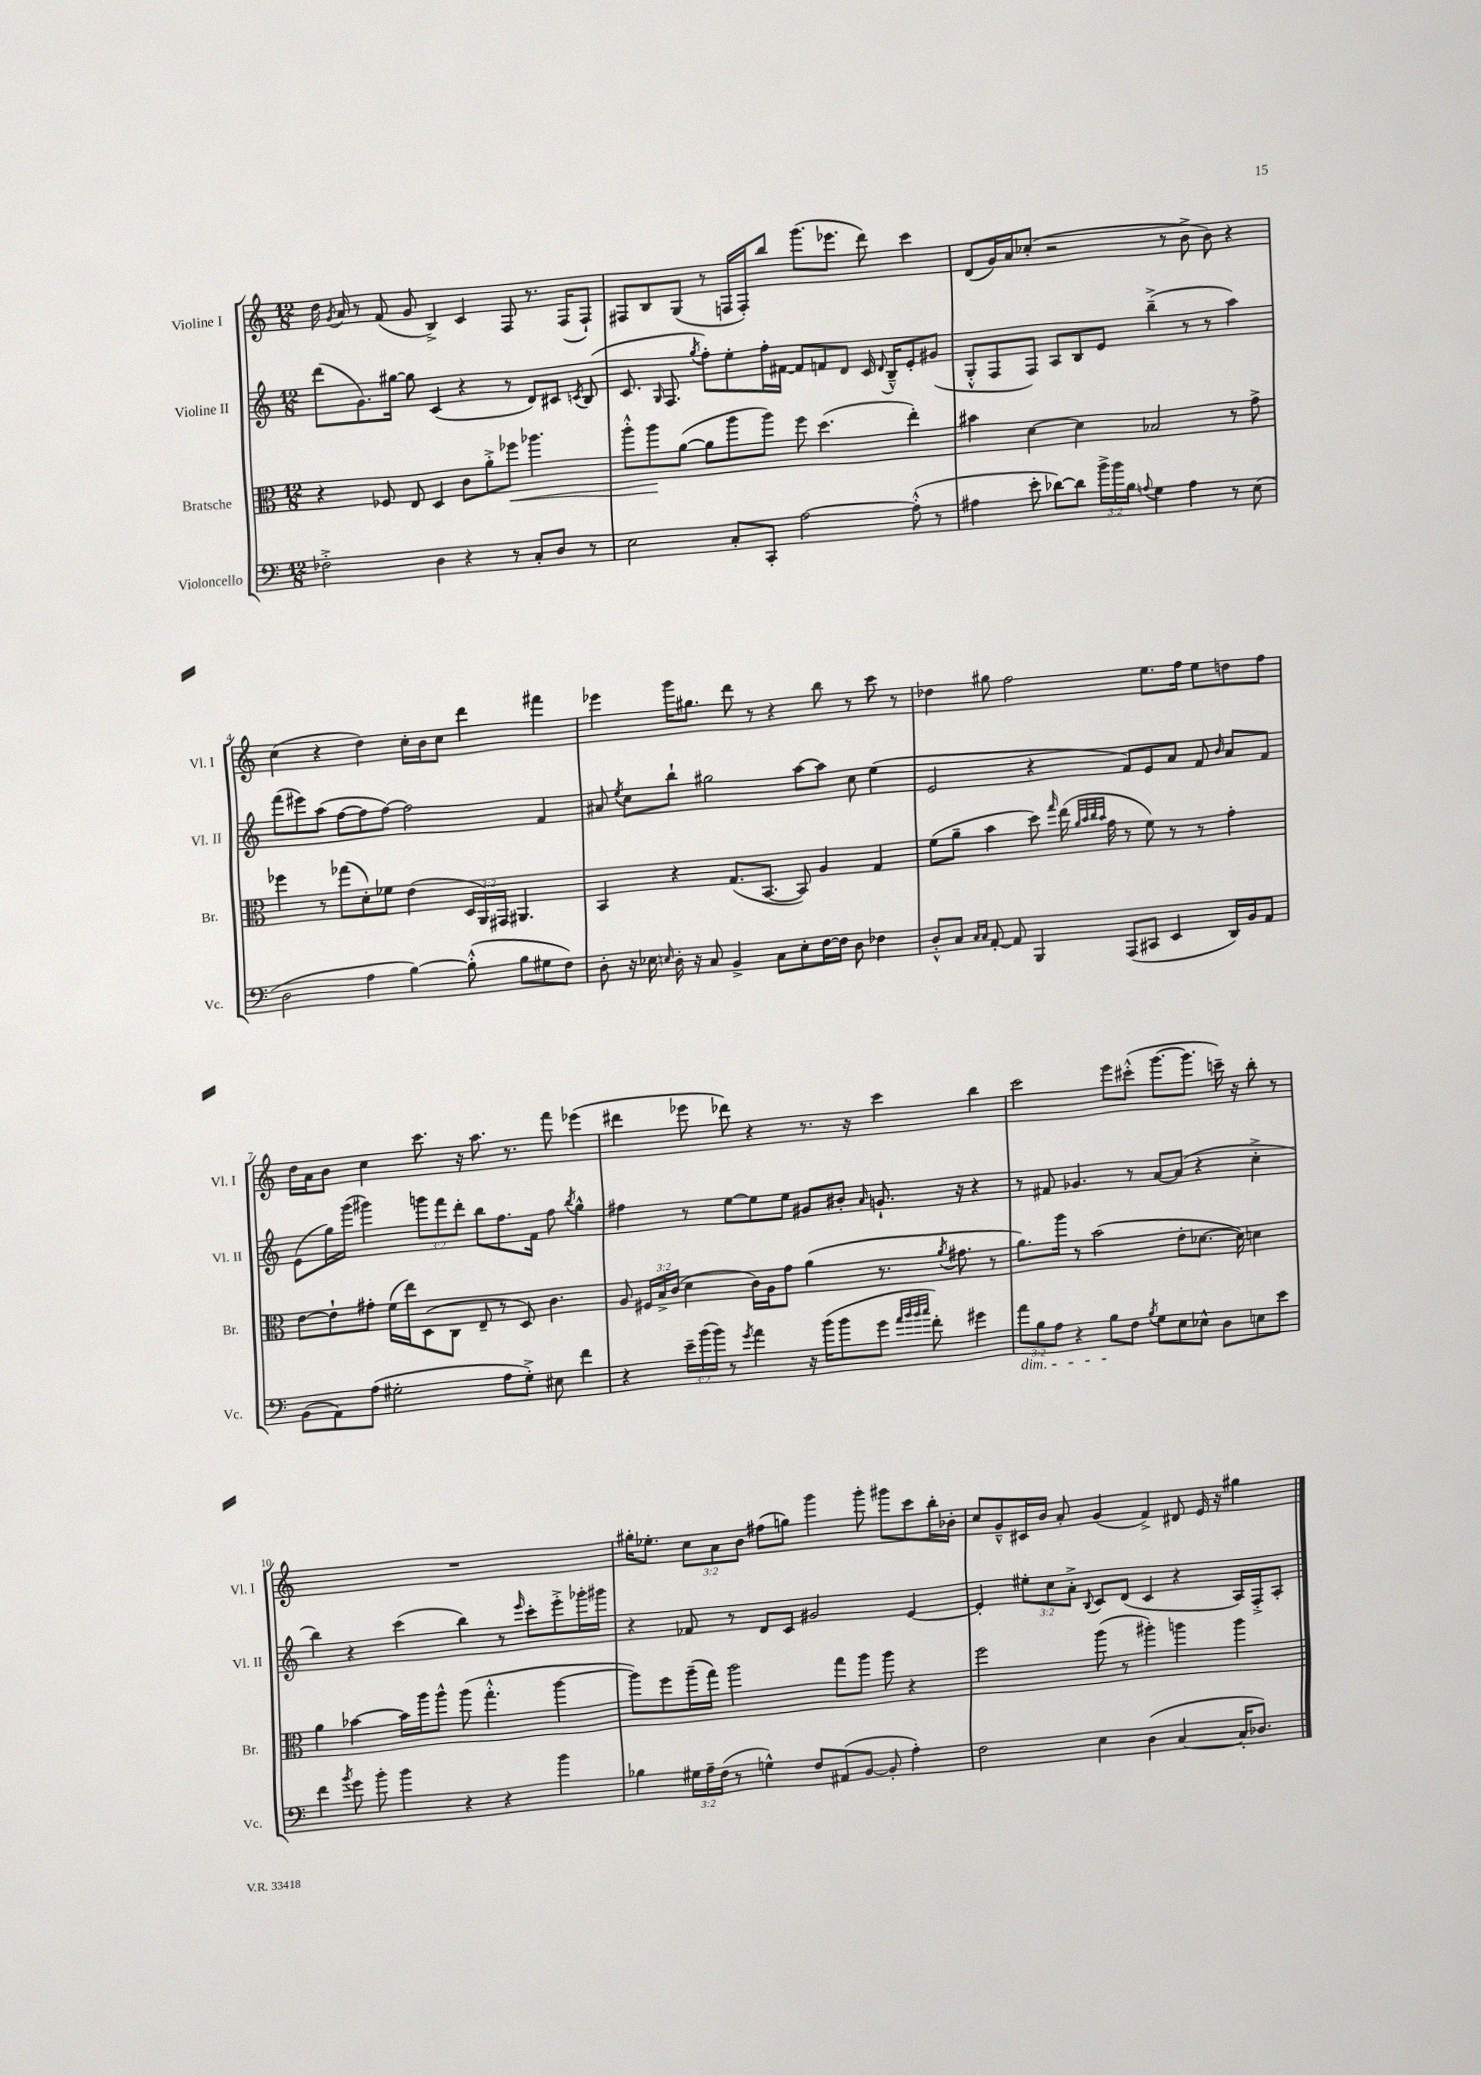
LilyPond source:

<<
\new StaffGroup <<
\new Staff = "s0" \with { instrumentName = "Violine I" shortInstrumentName = "Vl. I" } {
    \clef treble \key c \major \numericTimeSignature \time 12/8 \override Staff.TupletNumber.text = #tuplet-number::calc-fraction-text
    \autoBeamOff d''16 \acciaccatura { g'8 } a'16 r8 f'8( g'8 b4->) c'4 f8 r8. f16[( f8]-!) |
    fis8[ b8 g8]( r8 f16[ f16-.) b''8] g'''8.[( ees'''8.] d'''8) c'''4 |
    d'8[( g'16) a'16 ces''8]-.( r2 r8 b'8-> b'8) r4 |
    c''4( r4 d''4) c''16[-. b'16 c''8] d'''4 fis'''4 |
    ees'''4 g'''16[ gis''8.] d'''8 r8 r4 b''8 r8 c'''8 r8 |
    des''4 gis''8 f''2 e''8.[ f''16] e''8[ d''8 f''8] |
    d''16[ a'16 b'8] c''4 c'''8. r16 a''8. r8. f'''8 ees'''4( |
    dis'''4 ees'''8 des'''8) r4 r8. r16 c'''4 b''4 |
    c'''2 e'''8[ cis'''8]-.-^( g'''8.[~ g'''8.] c'''16--) r16 b''8-. r8 |
    R1. |
    gis''16[-. ees''8.]-. \tuplet 3/2 { c''8[ a'8 b'8] } fis''8[( g''8]) g'''4 g'''8-. gis'''8[ c'''8 b''16-. bes'16]-. |
    c''8[ g'8---^ cis'16 b'16] a'8-. g'4( f'4->) dis'8 e'16 r16 gis''4 \bar "|." |
}
\new Staff = "s1" \with { instrumentName = "Violine II" shortInstrumentName = "Vl. II" } {
    \clef treble \key c \major \numericTimeSignature \time 12/8 \override Staff.TupletNumber.text = #tuplet-number::calc-fraction-text
    \autoBeamOff d'''8[( g'8.) gis''16]~ gis''8 c'4( r4 r8 d'8[) cis'8] \acciaccatura { c'8 } b8( |
    c'8. \grace { g16 } f8. \acciaccatura { g''8 } f''8[-.) e''8-. f''16-. fis'16]~ fis'8[ f'8 d'8] c'16 \appoggiatura { d'8 } b16[---^ e'8-. gis'8]( |
    g8[-.-^ f8 f8]) a8[ b8 e'8] b''4--->( r8 r8 a''4) |
    f'''8[( eis'''8) a''8]( f''8[~ f''8 f''8]~) f''2 f'4 |
    ais'8 \acciaccatura { e''8 } c''8[ b''8]-! gis''2 a''8[~ a''8] c''8 e''4( |
    e'2 r4 f'8[) e'8 a'8] f'8 \grace { b'16 } a'8[ f'8] |
    e'8[( g''16) g'''16]( gis'''4) \tuplet 3/2 { g'''8[ f'''8 d'''8]-. } b''8[ f''8. f'16] f''8 \acciaccatura { b''8 } g''4-^ |
    fis''4 r8 e''8[~ e''8 e''8] gis'8[ bis'8]-. \grace { a'16 } g'8.-! r16 r4 |
    r8 fis'8 ges'4. r8 a'8[~ a'8]( r4 c''4-.-> |
    b''4) r4 c'''4( b''4) r8 \grace { e'''16 } c'''8[-. e'''8-.-> ges'''16-. gis'''16] |
    r4 fes'8 r8 d'8[ c'8] gis'2 e'4~ |
    e'4-. \tuplet 3/2 { eis''8[-. c''8 a'8]-.-> } \appoggiatura { b8 } c'8[ d'8]( c'4 r4 a16[) f16-.-> a8]-. \bar "|." |
}
\new Staff = "s2" \with { instrumentName = "Bratsche" shortInstrumentName = "Br." } {
    \clef alto \key c \major \numericTimeSignature \time 12/8 \override Staff.TupletNumber.text = #tuplet-number::calc-fraction-text
    \autoBeamOff r4 fes8 e8 d4 c'8[ a'8-.-> fes''8]\< aes''4. |
    a''8[-.-^ a''8\! a'8]~( a'8[ a''8 a''8]) f''8 d''4.( e''4-.) |
    bis'4 d'4~ d'4 bes2 r8 g'8-> |
    fes''4 r8 ges''8[( d'8-.) fes'8] e'4( \tuplet 3/2 { d16[ a,16) gis,16] } ais,4. |
    b,4 r4 g8.[( b,8.]~ b,8) a4 g4 |
    f'8[( a'8]-- b'4 d''8) \grace { g''16 } e''16( \grace { a'32[ b'32 c''32 b'32] } g'16 r8 f'8) r8 r8 g'4-. |
    e'8[~ e'8-! gis'8]-. f'16[( e''16) d8( c8] e8-- r8 d8) c'4. |
    a8 \tuplet 3/2 { fis16[ b16-> c'16]( } d'4 c'16[) a16 g'8] a'4( r8. \acciaccatura { a'8 } gis'8. r8 |
    a'8.[) a''16] r8 b'2( e'8[-. des'8.]~ des'16) d'4 |
    a'4 bes'4~ bes'16[ a''16 a''8]-^ a''8( g''4.-.-^ a''4~ |
    a''8[) f''8 a''16--( g''16]) a''2 g''8[ a''8] a''8 r4 |
    f''2 a''8( r8 ais''4-.) a''4 a''4 \bar "|." |
}
\new Staff = "s3" \with { instrumentName = "Violoncello" shortInstrumentName = "Vc." } {
    \clef bass \key c \major \numericTimeSignature \time 12/8 \override Staff.TupletNumber.text = #tuplet-number::calc-fraction-text
    \autoBeamOff fes2-.-> d4 r4 r8 c8[-. d8] r8 |
    e2 c8[-. c,8]-. a2~ a8-.-^( r8 |
    ais4 e'8-. des'8[~) des'8] \tuplet 3/2 { b'16[-> b'16 b16] } \appoggiatura { a8 } g4 a4 r8 e8( |
    d2 a4 b4~) b8-.-^( b8[ gis8 f8]) |
    d8-. r16 ees16 \grace { e16 } d16-. r16 c8 b,4-> c8[ e8-. f16~ f16] d8 fes4 |
    d8[-.-^ c8] \grace { c16[ c16] } a,8~-. a,8 b,,4 a,,8[( cis,8] e,4 d,16[) b,16 a,8] |
    b,8[( a,8) a8]( gis2-. a8[ gis8]-.->) eis8 f'4 |
    r4 \tuplet 3/2 { e'16[-- b'16( b'16]) } r8 \acciaccatura { g'8 } a'4 r16 b'16[( b'8 g'8] \grace { a'32[ b'32 b'32 c''32] } f'8-.) gis'4 |
    \tuplet 3/2 { a'8[\dim b8 a8] } r4 b8[\! f8] \acciaccatura { b8 } g8[ e8 ees8]-^ d8[ e8 e'8] |
    f'4 \acciaccatura { b'8 } g'8 b'8-. b'4 r4 r4 b'4 |
    bes4 \tuplet 3/2 { gis16[ a16-- f16]( } r8 g4-^) f8[ ais,8( b,8]~ b,8-. a4-.) |
    f2 e4 d4( c4~ c16[-. des8.]) \bar "|." |
}
>>
>>
